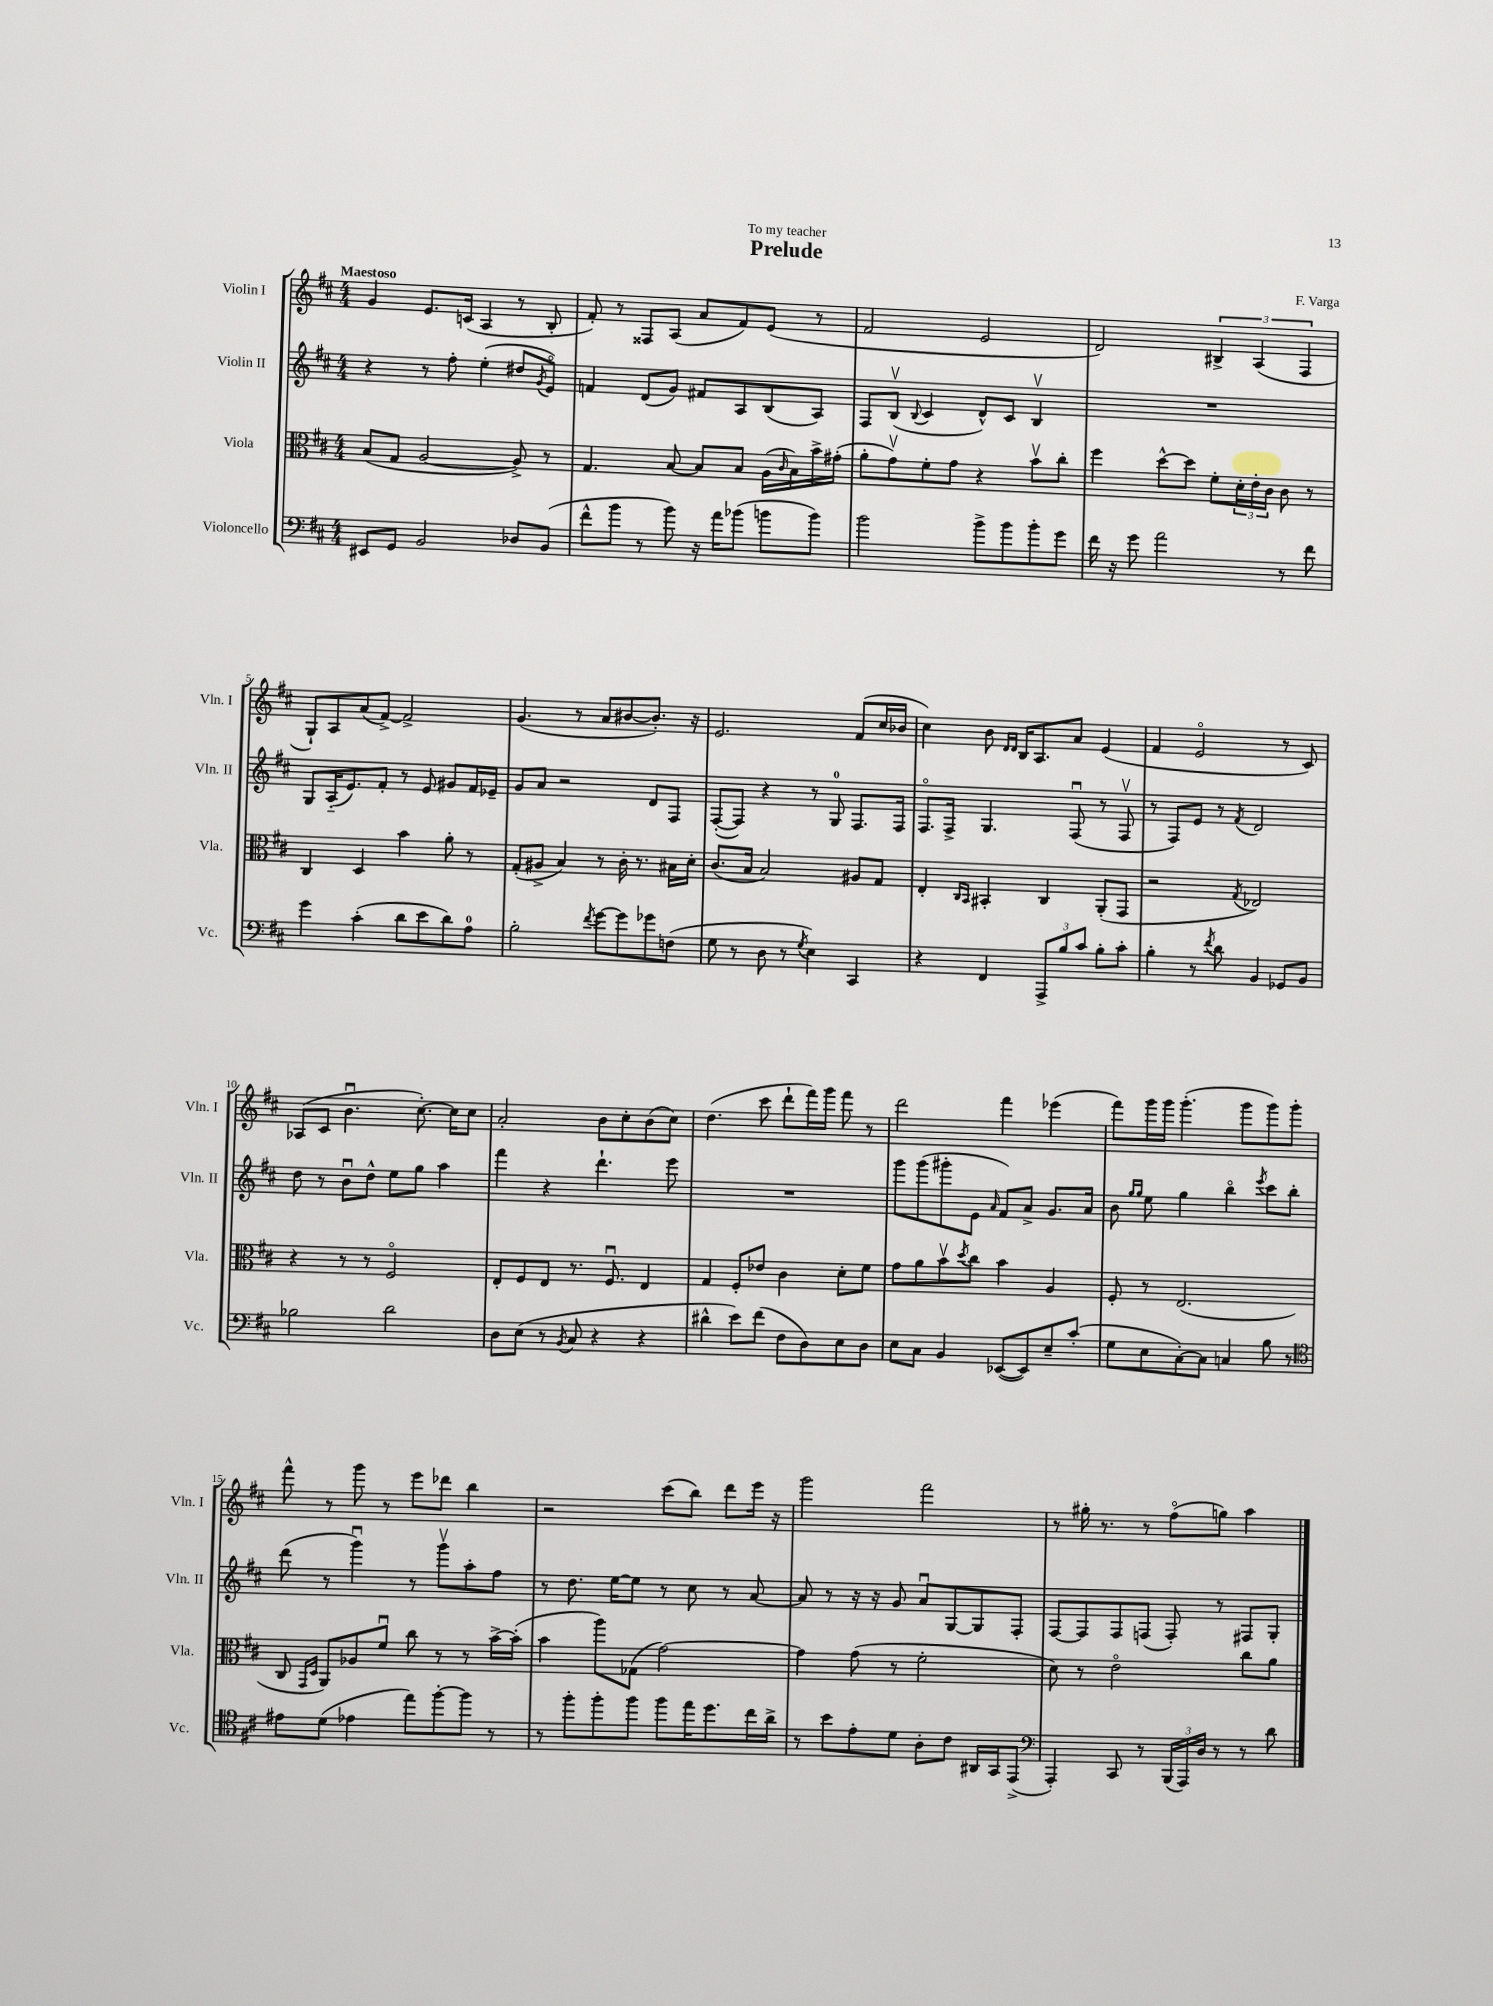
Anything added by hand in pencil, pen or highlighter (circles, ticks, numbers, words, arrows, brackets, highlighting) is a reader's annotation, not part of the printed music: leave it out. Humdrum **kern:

**kern	**kern	**kern	**kern
*part4	*part3	*part2	*part1
*staff4	*staff3	*staff2	*staff1
*I"Violoncello	*I"Viola	*I"Violin II	*I"Violin I
*I'Vc.	*I'Vla.	*I'Vln. II	*I'Vln. I
*clefF4	*clefC3	*clefG2	*clefG2
*k[f#c#]	*k[f#c#]	*k[f#c#]	*k[f#c#]
*M4/4	*M4/4	*M4/4	*M4/4
=1	=1	=1	=1
!	!	!	!LO:TX:a:B:t=Maestoso
8EE#X/L	(8B/L	4r	4g/
8GG/J	8G/J	.	.
2BB/	[2A/	8r	8.e/L
.	.	8ff#'\	.
.	.	.	(16cn/Jk
.	.	(4ee'\	4A/
8D-X/L	8A^/])	8dd#X/L	8r
.	.	8qg/	.
(8BB/J	8r	8e/J)	8B'/
=2	=2	=2	=2
8f#^^\L	4.G/	4fn/	8f#'/)
8b\J	.	.	8r
8r	.	(8d/L	8F##X/L
8b\)	[8B/	8g/J)	(8A/J
16r	8B/L]	8f#X/L	8a/L
16a\KL	.	.	.
(8b-X\J	8B/J	8A/	8f#/)
8bn\L	(16A\LL	(8B/	(8e/J
.	16qqc#/	.	.
.	16B\)	.	.
8b\J)	16b^\	8A/J)	8r
.	(16g#X'\JJ	.	.
=3	=3	=3	=3
2b\	8a'\L	8F#/L	2f#/
.	8gv\)	(8Bv/J	.
.	.	8qqB/	.
.	8f#'\	4c#/	.
.	8g\J	.	.
8b^\L	4r	8d^^/L)	2e/
8b\	.	8c#/J	.
8b'\	8bv\L	4Bv/	.
8g\J	8cc#'\J	.	.
=4	=4	=4	=4
16f#\	4ff#\	1r	2d/)
16r	.	.	.
8g\	.	.	.
2a\	[8dd^^\L	.	.
.	8dd\J]	.	.
.	8f#'\L	.	6B#X^/
.	24d'\L	.	.
.	24e'\	.	(6A/
.	24c#\JJ	.	.
8r	8c#\	.	.
.	.	.	6F#/
8f#\	8r	.	.
!!LO:LB:g=z
=5	=5	=5	=5
4g\	4C#/	8G/L	8G`/L)
.	.	(16A/K	8A/
.	.	8.e/)	.
(4c#'\	4D/	.	(8a/
.	.	8f#'/J	[8f#^/J)
8d\L	4b\	8r	2f#^/]
8e\	.	8e/	.
8d\)	8a'\	8g#X/L	.
8A\J	8r	16f#/L	.
.	.	16e-X~/JJ	.
=6	=6	=6	=6
2B'\	(8G'/L	8g/L	(4.g/
.	8A#X^/J	8a/J	.
.	4B/)	2r	.
.	.	.	8r
8qf#/	.	.	.
[8g\L	8r	.	8a/L
8g\]	16c#'\	.	[8b#X/
.	8.r	.	.
8g-X\	.	8d/L	8.b#'/J])
(8Fn\J	16B#X\LL	8F#/J	.
.	16d'\JJ	.	16r
=7	=7	=7	=7
8G\	(8.c#/L	([8F#'/L	2.e/
8r	.	8F#/J])	.
.	16B/Jk	.	.
8D\	2B/)	4r	.
8r	.	.	.
8qG/	.	.	.
4E\)	.	8r	.
.	.	8G/	.
4CC#/	8A#X/L	8.F#/L	(8f#/L
.	8G/J	.	16cc#/L
.	.	16F#/Jk	16b-X/JJ
=8	=8	=8	=8
4r	4E'/	8.F#/L	4cc#\)
.	.	16F#^/Jk	.
.	16qqC#/LL	.	.
.	16qqBB/JJ	.	.
4FF#/	4BB#X'/	4.G/	8b\
.	.	.	16qqd/LL
.	.	.	16qqd/JJ
.	.	.	16B/KL
.	.	.	8.A/
12AAA^/L	4C#/	.	.
12B/	.	.	.
.	.	(8F#u/	8a/J
12c#/J	.	.	.
8B'\L	(8AA'/L	8r	(4e/
8c#'\J	8GG/J	8F#v/	.
=9	=9	=9	=9
4B'\	2r	8r	4f#/
.	.	8F#/L)	.
8r	.	8e/J	2e/
8qf#/	.	.	.
8d\	.	8r	.
.	8qG/	8qf#/	.
4BB/	2E-X/)	2d/	.
8GG-X/L	.	.	8r
8BB/J	.	.	8c#/)
!!LO:LB:g=z
=10	=10	=10	=10
2B-X\	4r	8dd\	(8A-X/L
.	.	8r	8c#/J
.	8r	8bu\L	4.bu\
.	8r	8dd^^\J	.
2d\	2F#/	8ee\L	.
.	.	8gg\J	[8.cc#'\)
.	.	4aa\	.
.	.	.	16cc#\KL]
.	.	.	8cc#\J
=11	=11	=11	=11
8D\L	8E'/L	4fff#\	2a'/
(8E\J	8F#/	.	.
8r	8E/J	4r	.
8qBB/	.	.	.
8C#/	8.r	.	.
4r	.	4.ddd`\	8b\L
.	8.F#u/	.	.
.	.	.	8cc#'\
4r	4E/	.	(8b\
.	.	8eee\	8cc#\J)
=12	=12	=12	=12
4d#X^^\	4G/	1r	(4.dd\
8e\L)	8F#'/L	.	.
(8f#\J	8e-X/J	.	8ccc#\
8F#\L	4c#\	.	8ddd`\L
8D\)	.	.	16fff#\L)
.	.	.	16ggg\JJ
8E\	8d'\L	.	8fff#\
8D\J	8f#\J	.	8r
=13	=13	=13	=13
8E\L	8g\L	8ggg\L	2ddd\
8C#\J	8a\	(8ggg\	.
4BB/	8bv\	8ggg#X'\	.
.	8qdd/	.	.
.	8cc#\J	8e\J	.
.	.	16qqa/	.
([8EE-X/L	4b\	8f#/L)	4fff#\
8EE-/])	.	8a^/J	.
8E~/	4A/	8.g/L	(4eee-X\
(8c#'/J	.	.	.
.	.	16a/Jk	.
=14	=14	=14	=14
8G\L	8F#'/	8b\	8fff#\L)
.	.	16qqgg/LL	.
.	.	16qqgg/JJ	.
8E\	8r	8ee\	16ggg\L
.	.	.	16ggg\JJ
[8C#'\)	(2.E/	4gg\	(4.ggg'\
8C#\J]	.	.	.
4Cn/	.	4bb\	.
.	.	.	8ggg\L
.	.	8qeee/	.
8B\	.	8ccc#\L	8ggg\)
8r	.	8bb'\J	8ggg'\J
!!LO:LB:g=z
=15	=15	=15	=15
*clefC4	*	*	*
8e#X\L	8C#/	(8ddd\	8fff#^^\
.	16qqGG/LL	.	.
.	16qqD/JJ	.	.
(8d\J	8AA/L)	8r	8r
4e-X\	8A-X/	4gggu\)	8ggg\
.	8f#u/J	.	8r
8ee\L)	8cc#\	8r	8eee\L
[8ff#'\	8r	8gggv\L	8ddd-X\J
8ff#\J]	8r	8aa'\	4bb\
8r	[16b^\LL	8ff#\J	.
.	(16b'\JJ]	.	.
=16	=16	=16	=16
8r	4b\	8r	2r
8ff#'\L	.	8.dd\	.
8ff#'\	8aa\L)	.	.
.	.	[16ee\KL	.
8ff#\J	(8G-X\J	8ee\J]	.
8ff#\L	[2g\)	8r	(8ccc#\L
16ee\K	.	8cc#\	8bb\J)
8.dd\	.	.	.
.	.	8r	8ddd\L
16cc#\L	.	[8a/	16eee\Jk
16a^\JJ	.	.	16r
=17	=17	=17	=17
8r	4g\]	8a/]	2ggg\
8b\L	.	8r	.
8e'\	(8g\	16r	.
.	.	16r	.
8d\J	8r	8g/	.
8A'\L	2f#'\	8au/L	2fff#\
8c#\J	.	[8G/	.
16AA#X/LL	.	8G/]	.
16GG/J	.	.	.
(8EE^/J	.	8F#'/J	.
=18	=18	=18	=18
*clefF4	*	*	*
4AAA'/)	8d\)	[8F#/L	8r
.	8r	8F#/]	16gg#X'\
.	.	.	8.r
8CC#/	2e\	8F#/	.
8r	.	(8Fn/J	8r
(24BBB/LL	.	8F'/)	(8ff#\L
24AAA/)	.	.	.
24D/JJ	.	.	.
8r	.	8r	8ggn\J)
8r	8cc#\L	8F#X/L	4aa\
8d\	8a\J	8G'/J	.
==	==	==	==
*-	*-	*-	*-
